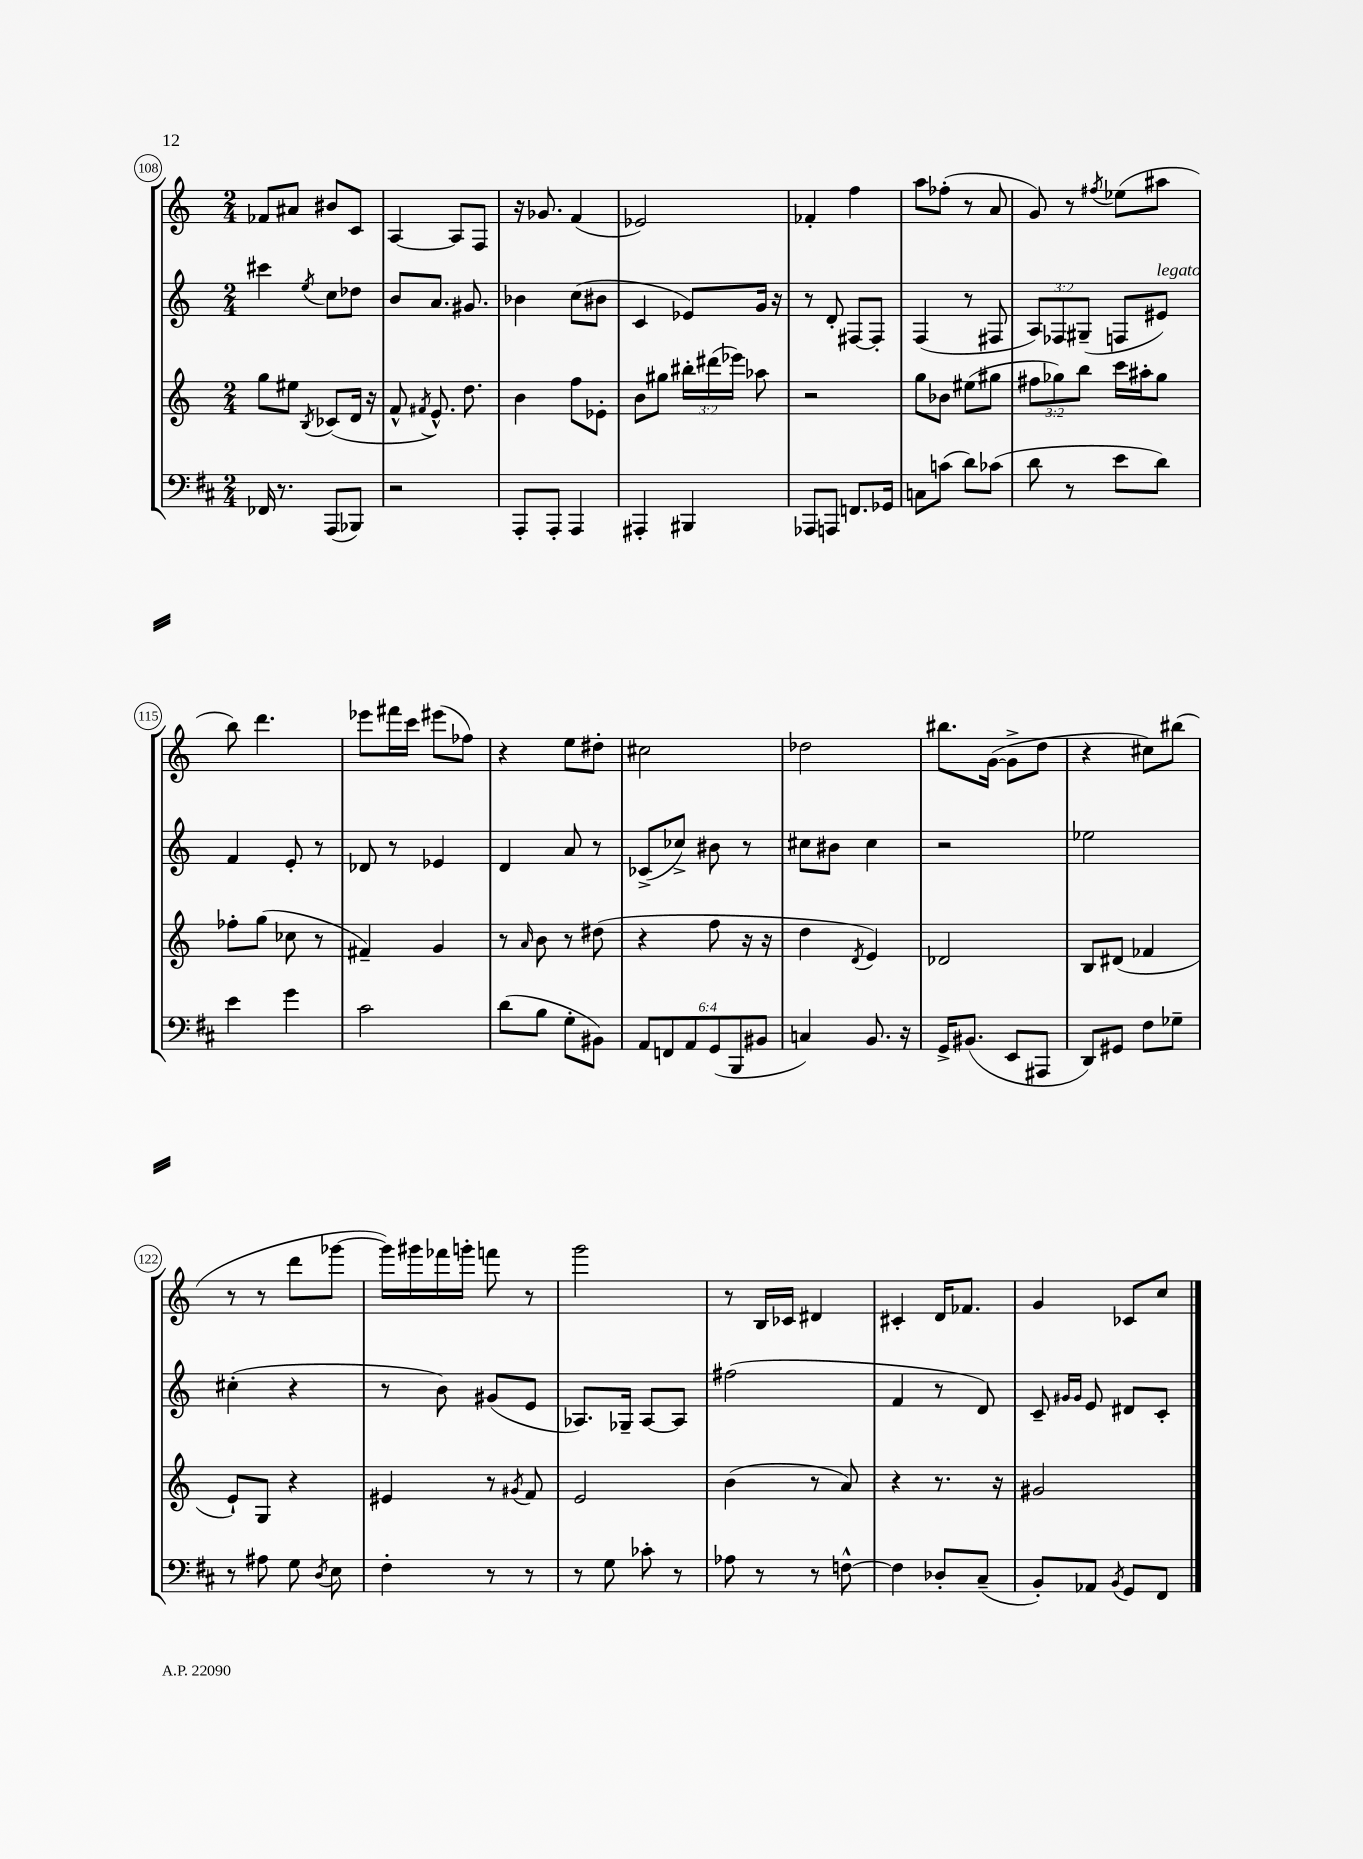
<<
\new StaffGroup <<
\new Staff = "s0" {
    \clef treble \key c \major \numericTimeSignature \time 2/4
    \autoBeamOff fes'8[ ais'8] bis'8[ c'8] |
    a4~ a8[ f8] |
    r16 ges'8. f'4( |
    ees'2) |
    fes'4-. f''4 |
    a''8[ fes''8]-.( r8 a'8 |
    g'8) r8 \acciaccatura { fis''8 } ees''8[( ais''8] |
    b''8) d'''4. |
    ees'''8[ fis'''16 c'''16] eis'''8[( fes''8]) |
    r4 e''8[ dis''8]-. |
    cis''2 |
    des''2 |
    bis''8.[ g'16]~( g'8[-> d''8] |
    r4 cis''8[) bis''8]( |
    r8 r8 d'''8[ ges'''8]~ |
    ges'''16[) gis'''16 fes'''16 g'''16]-. f'''8 r8 |
    g'''2 |
    r8 b16[ ces'16] dis'4 |
    cis'4-. d'16[ fes'8.] |
    g'4 ces'8[ c''8] \bar "|." |
}
\new Staff = "s1" {
    \clef treble \key c \major \numericTimeSignature \time 2/4 \override Staff.TupletNumber.text = #tuplet-number::calc-fraction-text
    \autoBeamOff cis'''4 \acciaccatura { e''8 } c''8[ des''8] |
    b'8[ a'8.] gis'8. |
    bes'4 c''8[( bis'8] |
    c'4 ees'8[) g'16] r16 |
    r8 d'8-. fis8[~ fis8]-. |
    f4( r8 fis8 |
    \tuplet 3/2 { a8[) fes8 gis8]--( } f8[ eis'8]^\markup { \italic "legato" }) |
    f'4 e'8-. r8 |
    des'8 r8 ees'4 |
    d'4 a'8 r8 |
    ces'8[->( ces''8]->) bis'8 r8 |
    cis''8[ bis'8] cis''4 |
    r2 |
    ees''2 |
    cis''4-.( r4 |
    r8 b'8) gis'8[( e'8] |
    aes8.[) ges16]-- aes8[~ aes8] |
    fis''2( |
    f'4 r8 d'8) |
    c'8-- \grace { gis'16[ gis'16] } e'8 dis'8[ c'8]-. \bar "|." |
}
\new Staff = "s2" {
    \clef treble \key c \major \numericTimeSignature \time 2/4 \override Staff.TupletNumber.text = #tuplet-number::calc-fraction-text
    \autoBeamOff g''8[ eis''8] \acciaccatura { b8 } ces'8[( d'16] r16 |
    f'8-^ \acciaccatura { fis'8 } e'8.-^) d''8. |
    b'4 f''8[ ees'8]-. |
    b'8[ gis''8] \tuplet 3/2 { bis''16[-. dis'''16( ees'''16]) } aes''8 |
    r2 |
    g''8[ bes'8] eis''8[( gis''8] |
    \tuplet 3/2 { fis''8[ ges''8) b''8] } c'''16[ ais''16-. ges''8] |
    fes''8[-. g''8]( ces''8 r8 |
    fis'4--) g'4 |
    r8 \grace { a'16 } b'8 r8 dis''8( |
    r4 f''8 r16 r16 |
    d''4 \acciaccatura { d'8 } e'4) |
    des'2 |
    b8[ dis'8]( fes'4 |
    e'8[-!) g8] r4 |
    eis'4 r8 \acciaccatura { gis'8 } f'8 |
    e'2 |
    b'4( r8 a'8) |
    r4 r8. r16 |
    gis'2 \bar "|." |
}
\new Staff = "s3" {
    \clef bass \key d \major \numericTimeSignature \time 2/4 \override Staff.TupletNumber.text = #tuplet-number::calc-fraction-text
    \autoBeamOff fes,16 r8. a,,8[( bes,,8]) |
    r2 |
    a,,8[-. a,,8]-. a,,4 |
    ais,,4-. bis,,4 |
    aes,,8[ a,,8] f,8.[ ges,16] |
    c8[ c'8]( d'8[) ces'8]( |
    d'8 r8 e'8[ d'8]) |
    e'4 g'4 |
    cis'2 |
    d'8[( b8] g8[-. bis,8]) |
    \tuplet 6/4 { a,8[ f,8 a,8 g,8( b,,8 bis,8] } |
    c4) b,8. r16 |
    g,16[-> bis,8.]( e,8[ ais,,8] |
    d,8[) gis,8] fis8[ ges8]-- |
    r8 ais8 g8 \acciaccatura { d8 } e8 |
    fis4-. r8 r8 |
    r8 g8 ces'8-. r8 |
    aes8 r8 r8 f8~-^ |
    f4 des8[-. cis8]--( |
    b,8[-.) aes,8] \acciaccatura { b,8 } g,8[ fis,8] \bar "|." |
}
>>
>>
\layout { \context { \Score currentBarNumber = #108 \override BarNumber.stencil = #(make-stencil-circler 0.1 0.3 ly:text-interface::print) } }
